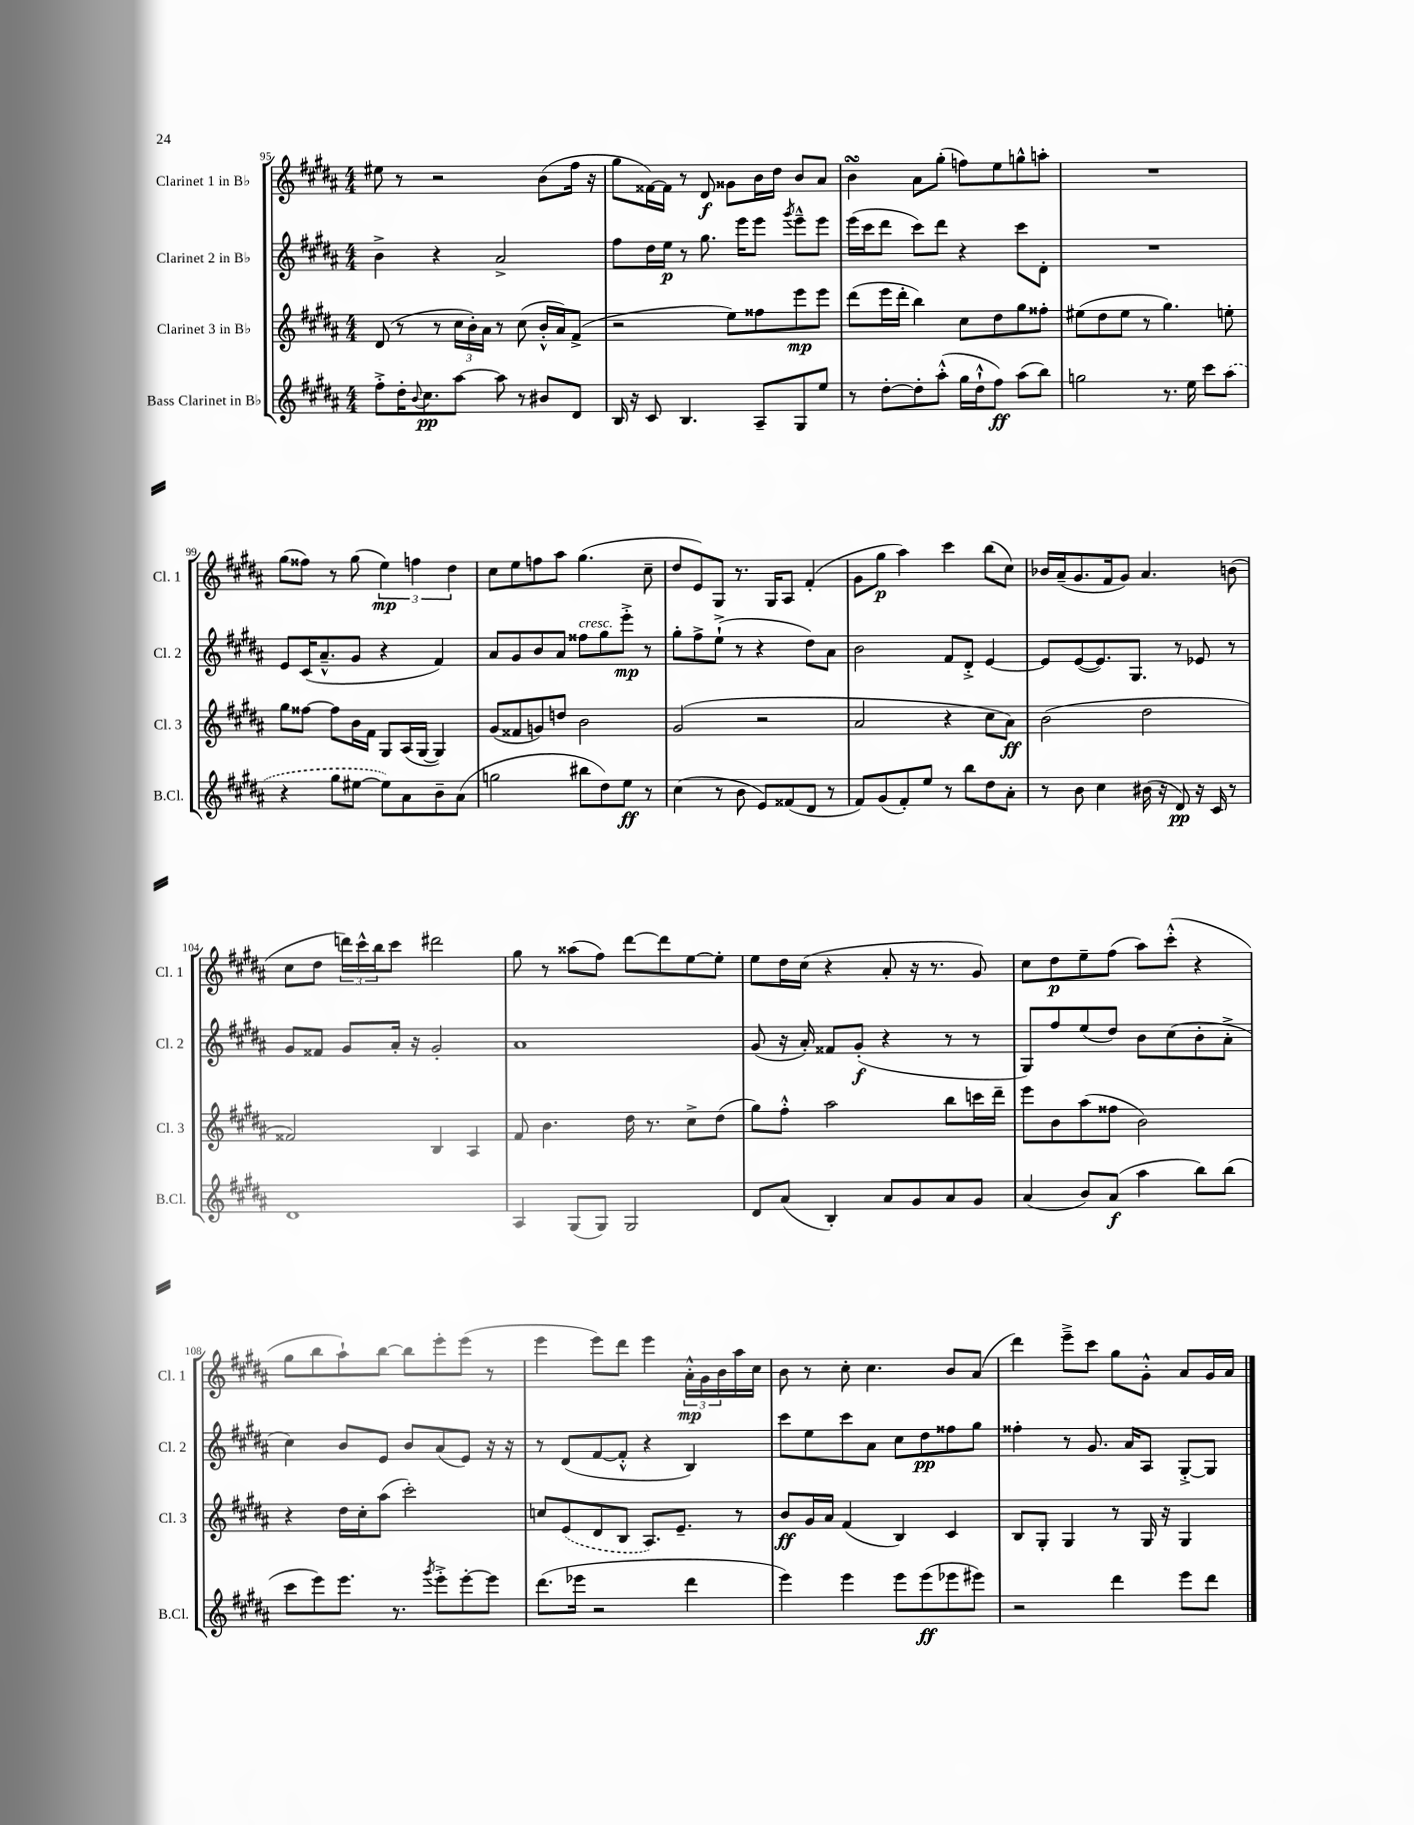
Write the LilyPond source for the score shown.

<<
\new StaffGroup <<
\new Staff = "s0" \with { instrumentName = "Clarinet 1 in Bb" shortInstrumentName = "Cl. 1" } {
    \clef treble \key b \major \numericTimeSignature \time 4/4
    eis''8 r8 r2 b'8( fis''16 r16 |
    gis''8 fisis'16~) fisis'16 r8 dis'8\f gisis'8 b'16 dis''16 b'8 ais'8 |
    b'4\turn ais'8 gis''8-.( f''8) e''8 g''8-^ a''8-. |
    R1 |
    gis''8( fisis''8) r8 gis''8( \tuplet 3/2 { e''4\mp) f''4 dis''4 } |
    cis''8 e''8 f''8 ais''8 gis''4.( cis''8-- |
    dis''8 e'8) gis8 r8. gis16 ais8 fis'4-.( |
    gis'8 gis''8\p ais''4) cis'''4 b''8( cis''8) |
    bes'16 ais'16--( gis'8. fis'16 gis'8) ais'4. b'8( |
    cis''8 dis''8 \tuplet 3/2 { d'''16) cis'''16-^ b''16 } cis'''8 dis'''2 |
    gis''8 r8 aisis''8( fis''8) dis'''8~ dis'''8 e''8~ e''8-. |
    e''8 dis''16 cis''16( r4 ais'8-. r16 r8. gis'8) |
    cis''8 dis''8\p e''8-- fis''8( ais''8) cis'''8-.-^( r4 |
    gis''8 b''8 ais''8-!) b''8~ b''8 e'''8-. e'''8( r8 |
    e'''4 e'''8) dis'''8 e'''4 \tuplet 3/2 { ais'16-.-^\mp gis'16 b'16 } ais''16 cis''16 |
    b'8 r8 cis''8-. cis''4. b'8 ais'8( |
    dis'''4) e'''8---> cis'''8 gis''8 gis'8-.-^ ais'8 gis'16 ais'16 \bar "|." |
}
\new Staff = "s1" \with { instrumentName = "Clarinet 2 in Bb" shortInstrumentName = "Cl. 2" } {
    \clef treble \key b \major \numericTimeSignature \time 4/4
    b'4-> r4 ais'2-> |
    fis''8 dis''16 e''16\p r8 gis''8. e'''16 e'''8 \acciaccatura { gis'''8 } e'''8---^ e'''8 |
    e'''16( cis'''16 dis'''8 cis'''8) dis'''8 r4 cis'''8 dis'8-. |
    R1 |
    e'8 cis'16( ais'8.---^ gis'8 r4 fis'4) |
    ais'8 gis'8 b'8 ais'8 fisis''8^\markup { \italic "cresc." } gis''8 e'''8-.->\mp r8 |
    gis''8-. fis''8-> e''8-!->( r8 r4 dis''8) ais'8 |
    b'2 fis'8 dis'8-.-> e'4~ |
    e'8 e'8~( e'8.) gis8. r8 ees'8 r8 |
    gis'8 fisis'8 gis'8 ais'16-. r16 gis'2-. |
    ais'1 |
    gis'8( r16 ais'16-.) fisis'8 gis'8-.\f( r4 r8 r8 |
    gis8) fis''8 e''8( dis''8) b'8 cis''8( b'8-. ais'8-.-> |
    cis''4) b'8 e'8 b'8 ais'8( e'8) r16 r16 |
    r8 dis'8( fis'8~ fis'8-.-^ r4 b4) |
    cis'''8 e''8 cis'''8 ais'8 cis''8 dis''8\pp fisis''8 gis''8 |
    fisis''4-. r8 gis'8. ais'16 ais8 gis8~-.-> gis8 \bar "|." |
}
\new Staff = "s2" \with { instrumentName = "Clarinet 3 in Bb" shortInstrumentName = "Cl. 3" } {
    \clef treble \key b \major \numericTimeSignature \time 4/4
    dis'8( r8 r8 \tuplet 3/2 { cis''16 b'16-.) ais'16 } r8 cis''8( b'16-.-^ ais'16) fis'8->( |
    r2 e''8) fisis''8 e'''8\mp e'''8 |
    dis'''8( e'''16 dis'''16-. b''4) cis''8 dis''8 gis''8 fisis''8-. |
    eis''8( dis''8 eis''8 r8 gis''4.) e''8-. |
    gis''8 fisis''8~ fisis''8 b'16 fis'16 gis8 ais16( gis16~ gis4) |
    gis'8( fisis'8 g'8) d''8 b'2 |
    gis'2( r2 |
    ais'2 r4 cis''8 ais'8\ff) |
    b'2( dis''2 |
    fisis'2) b4 ais4 |
    fis'8 b'4. dis''16 r8. cis''8-> dis''8( |
    gis''8) fis''8-.-^ ais''2 b''8 c'''16 dis'''16-- |
    e'''8 b'8 ais''8( fisis''8 b'2) |
    r4 dis''16 cis''16-. ais''8( cis'''2-.) |
    c''8 \once \slurDashed e'8( dis'8 b8 ais8.) e'8.-- r8 |
    b'8\ff gis'16 ais'16 fis'4( b4) cis'4 |
    b8 gis8-. gis4 r8 gis16 r16 gis4 \bar "|." |
}
\new Staff = "s3" \with { instrumentName = "Bass Clarinet in Bb" shortInstrumentName = "B.Cl." } {
    \clef treble \key b \major \numericTimeSignature \time 4/4
    fis''8-.-> dis''16-. \appoggiatura { b'8 } cis''8.\pp ais''8~ ais''8 r8 bis'8 dis'8 |
    b16 r16 cis'8 b4. ais8-- gis8 e''8 |
    r8 dis''8~-. dis''8-. ais''8-.-^( gis''16 dis''16-!-^ fis''8\ff) ais''8( b''8) |
    g''2 r8. e''16 cis'''8 \once \slurDashed ais''8( |
    r4 gis''8 eis''8~ eis''8) ais'8 b'8-- ais'8( |
    g''2 bis''8 dis''8) e''8\ff r8 |
    cis''4( r8 b'8 e'8) fisis'8( dis'8 r8 |
    fis'8) gis'8( fis'8-.) e''8 r8 b''8 dis''8 ais'8-. |
    r8 b'8 cis''4 bis'16( r16 dis'8\pp) r16 cis'16 r8 |
    dis'1 |
    ais4 gis8( gis8) gis2 |
    dis'8 ais'8( b4-.) ais'8 gis'8 ais'8 gis'8 |
    ais'4( b'8) ais'8\f( ais''4 b''8) b''8( |
    cis'''8 e'''8) e'''8. r8. \acciaccatura { gis'''8 } e'''8-.-> e'''8~-. e'''8 |
    dis'''8.( ees'''16 r2 dis'''4 |
    e'''4) e'''4 e'''8 e'''8\ff( ees'''8 eis'''8) |
    r2 dis'''4 e'''8 dis'''8 \bar "|." |
}
>>
>>
\layout { \context { \Score currentBarNumber = #95 } }
